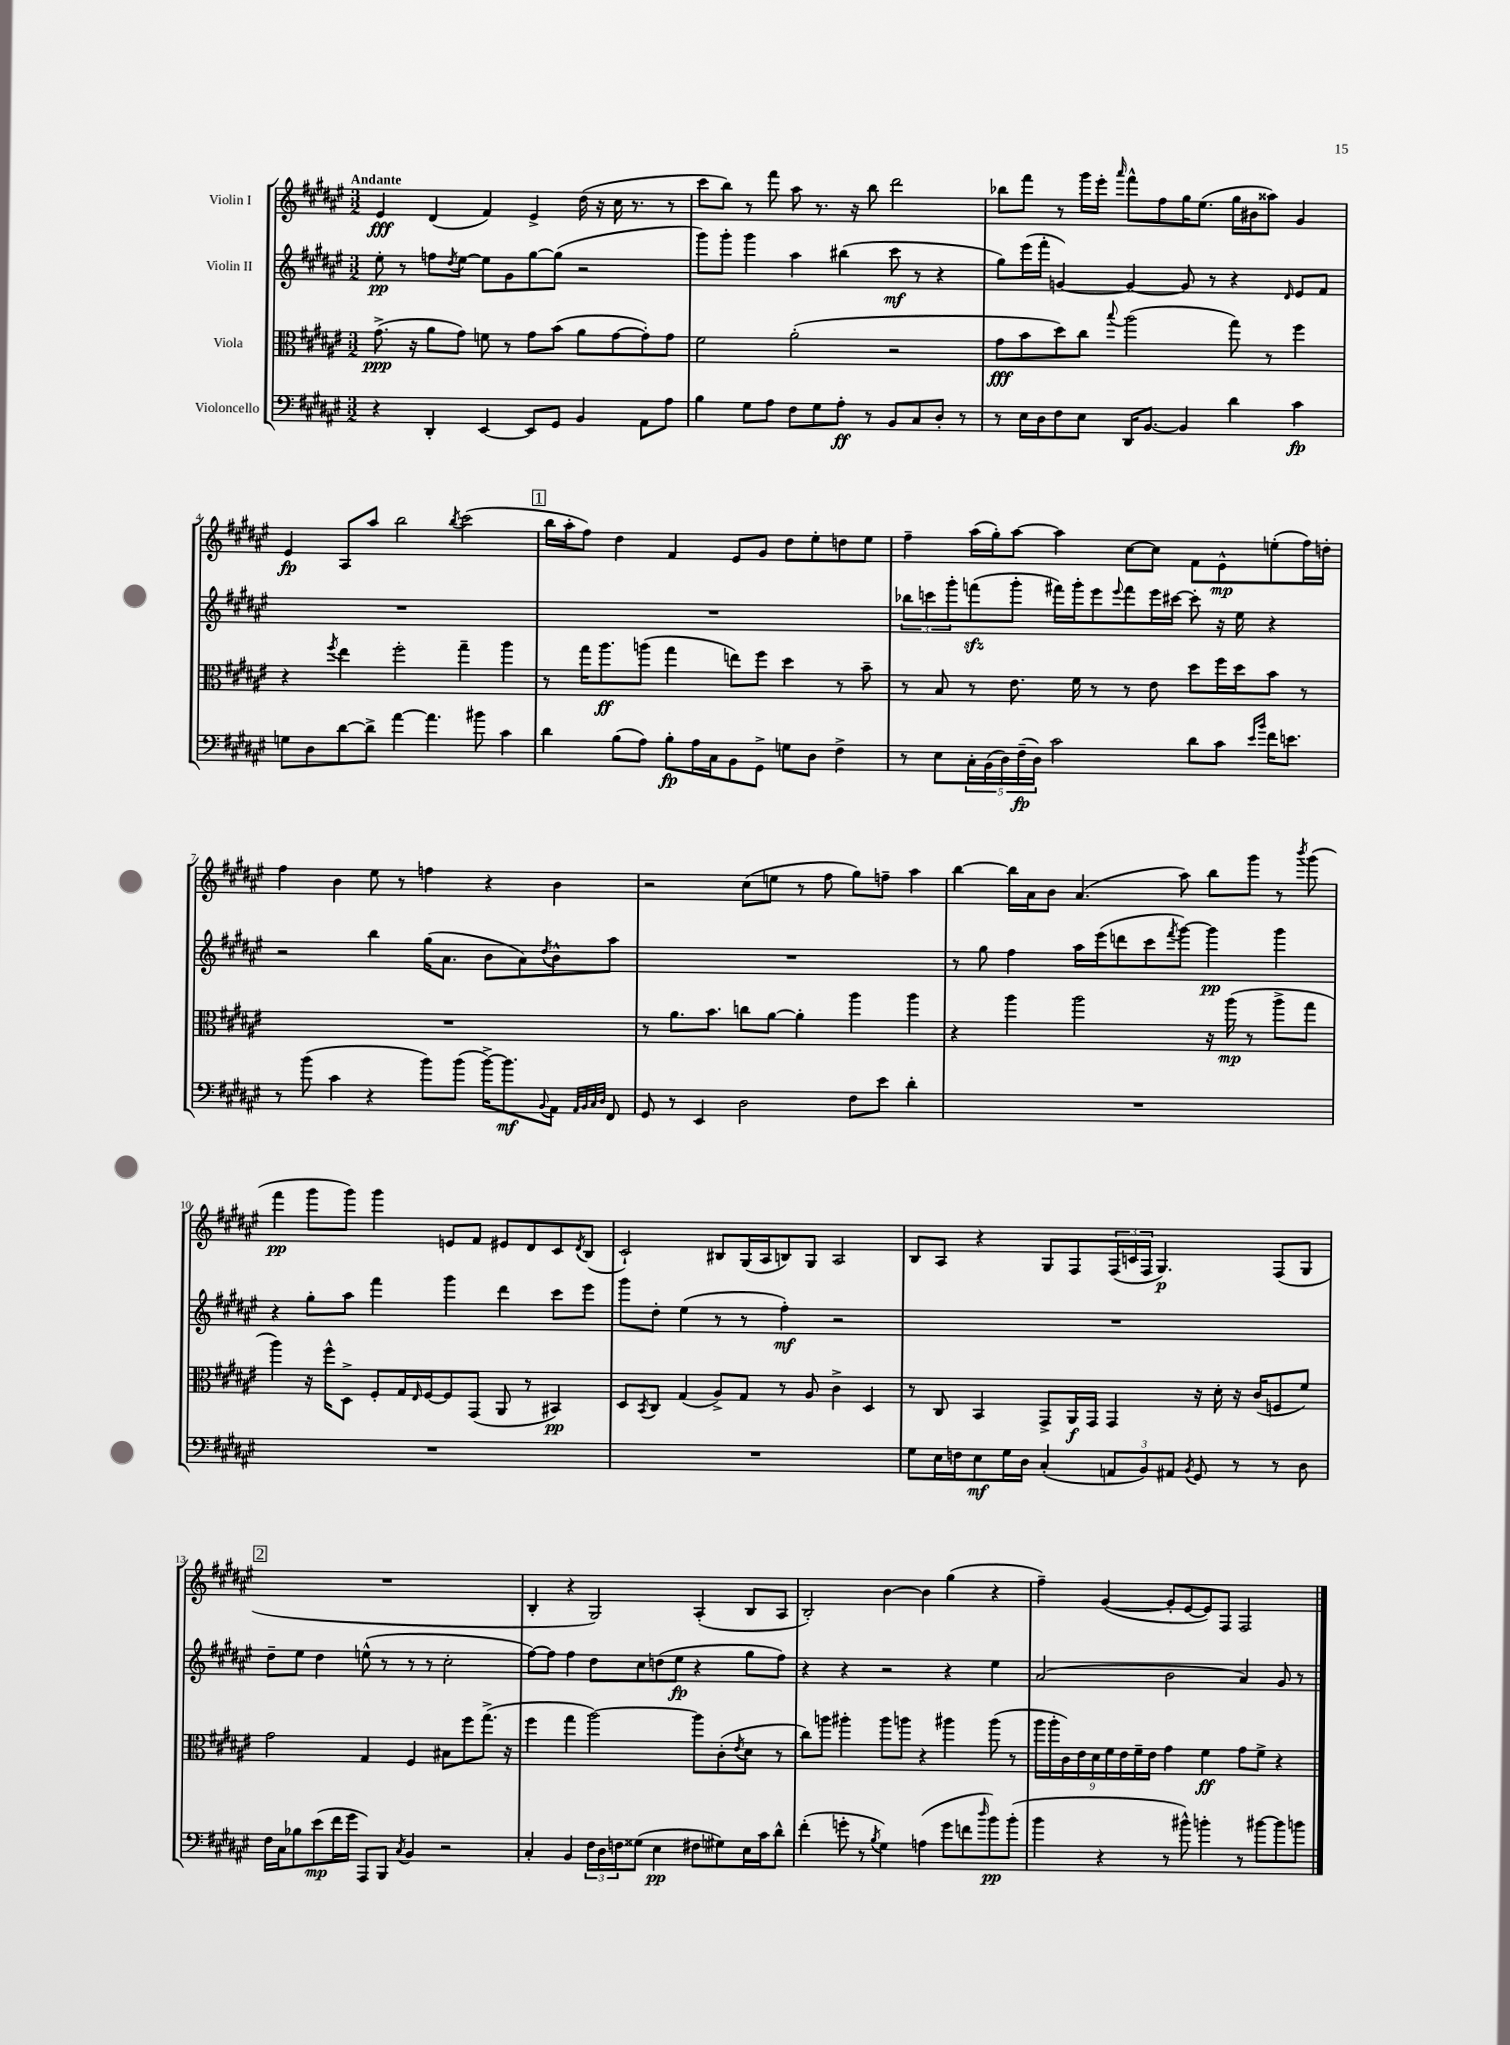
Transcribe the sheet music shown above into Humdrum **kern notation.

**kern	**dynam	**kern	**dynam	**kern	**dynam	**kern	**dynam
*part4	*part4	*part3	*part3	*part2	*part2	*part1	*part1
*staff4	*staff4	*staff3	*staff3	*staff2	*staff2	*staff1	*staff1
*I"Violoncello	*	*I"Viola	*	*I"Violin II	*	*I"Violin I	*
*clefF4	*	*clefC3	*	*clefG2	*	*clefG2	*
*k[f#c#g#d#a#e#]	*	*k[f#c#g#d#a#e#]	*	*k[f#c#g#d#a#e#]	*	*k[f#c#g#d#a#e#]	*
*M3/2	*	*M3/2	*	*M3/2	*	*M3/2	*
=1	=1	=1	=1	=1	=1	=1	=1
!	!	!	!	!	!	!LO:TX:a:B:t=Andante	!
4r	.	(8.g#^\	ppp	8ee#'\	pp	4e#/	fff
.	.	.	.	8r	.	.	.
.	.	16r	.	.	.	.	.
4DD#'/	.	8a#\L	.	8ffn\L	.	(4d#/	.
.	.	.	.	8qdd#/	.	.	.
.	.	8g#\J)	.	[8ee#\J	.	.	.
[4EE#/	.	8fn\	.	8ee#\L]	.	4f#/)	.
.	.	8r	.	8g#\	.	.	.
8EE#/L]	.	8g#\L	.	[8gg#\	.	4e#^/	.
8GG#/J	.	(8b\J	.	(8gg#\J]	.	.	.
4BB/	.	8a#\L	.	2r	.	(16dd#\	.
.	.	.	.	.	.	16r	.
.	.	[8g#\	.	.	.	16cc#\	.
.	.	.	.	.	.	8.r	.
8AA#\L	.	8g#'\])	.	.	.	.	.
8A#\J	.	8g#\J	.	.	.	8r	.
=2	=2	=2	=2	=2	=2	=2	=2
4B\	.	2f#\	.	8ggg#\L)	.	8ccc#\L	.
.	.	.	.	8ggg#'\J	.	8bb\J)	.
8G#\L	.	.	.	4ggg#\	.	8r	.
8A#\J	.	.	.	.	.	8fff#\	.
8F#\L	.	(2a#'\	.	4aa#\	.	8aa#\	.
8G#\	.	.	.	.	.	8.r	.
8A#'\J	ff	.	.	(4bb#X\	.	.	.
.	.	.	.	.	.	16r	.
8r	.	.	.	.	.	8bb\	.
8BB/L	.	2r	.	8ccc#\	mf	2ddd#\	.
8C#/	.	.	.	8r	.	.	.
8D#'/J	.	.	.	4r	.	.	.
8r	.	.	.	.	.	.	.
=3	=3	=3	=3	=3	=3	=3	=3
8r	.	8g#\L	fff	8gg#\L)	.	8bb-X\L	.
16E#\LL	.	8b\	.	(16eee#\L	.	8fff#\J	.
16D#\J	.	.	.	16fff#'\JJ	.	.	.
8F#\	.	8dd#\)	.	[4gn/)	.	8r	.
8E#\J	.	8cc#\J	.	.	.	16ggg#\LL	.
.	.	.	.	.	.	16eee#'\JJ	.
.	.	8qqbb/	.	.	.	16qqaaa#/	.
16DD#/KL	.	(2aa#\	.	4g/_	.	8fff#^^\L	.
[8.BB/J	.	.	.	.	.	.	.
.	.	.	.	.	.	8ff#\	.
4BB/]	.	.	.	8g/]	.	16gg#\K	.
.	.	.	.	.	.	(8.ee#\J	.
.	.	.	.	8r	.	.	.
4d#\	.	8gg#\)	.	4r	.	16gg#\LL	.
.	.	.	.	.	.	16b#X\J	.
.	.	8r	.	.	.	8aa##X\J)	.
.	.	.	.	16qqd#/	.	.	.
4c#\	fp	4ff#\	.	8e#/L	.	4g#/	.
.	.	.	.	8f#/J	.	.	.
!!LO:LB:g=z
=4	=4	=4	=4	=4	=4	=4	=4
8Gn\L	.	4r	.	1.r	.	4e#/	fp
8D#\	.	.	.	.	.	.	.
.	.	8qff#/	.	.	.	.	.
[8d#\	.	4ee#\	.	.	.	8A#/L	.
8d#^\J]	.	.	.	.	.	8aa#/J	.
[4a#\	.	2ff#'\	.	.	.	2bb\	.
4.a#\]	.	.	.	.	.	.	.
.	.	.	.	.	.	8qbb/	.
.	.	4gg#~\	.	.	.	(2ccc#\	.
8b#X\	.	.	.	.	.	.	.
4c#\	.	4aa#\	.	.	.	.	.
!!LO:REH:place=s1:t=1
=5	=5	=5	=5	=5	=5	=5	=5
4d#\	.	8r	.	1.r	.	16bb\LL	.
.	.	.	.	.	.	16aa#'\J	.
.	.	16gg#\KL	.	.	.	8ff#\J)	.
.	.	8.aa#\	ff	.	.	.	.
(8B\L	.	.	.	.	.	4dd#\	.
8A#\J)	.	(8aan\J	.	.	.	.	.
8B'\L	fp	4gg#\	.	.	.	4f#/	.
16A#\L	.	.	.	.	.	.	.
16C#\J	.	.	.	.	.	.	.
8BB\	.	8een\L)	.	.	.	8e#/L	.
8GG#^\J	.	8ff#\J	.	.	.	8g#/J	.
8Gn\L	.	4dd#\	.	.	.	8dd#\L	.
8D#\J	.	.	.	.	.	8ee#'\	.
4F#^\	.	8r	.	.	.	8ddn\	.
.	.	8b~\	.	.	.	8ee#\J	.
=6	=6	=6	=6	=6	=6	=6	=6
8r	.	8r	.	12bb-X\L	.	4ff#~\	.
.	.	.	.	12cccn\	.	.	.
8E#\L	.	8B/	.	.	.	.	.
.	.	.	.	12ggg#'\	.	.	.
20C#'\L	.	8r	.	(8fffnzz\	.	(16aa#\LL	.
(20BB\	.	.	.	.	.	.	.
.	.	.	.	.	.	16gg#'\J)	.
20D#\)	.	.	.	.	.	.	.
.	.	8.e#\	.	8ggg#'\J	.	[8aa#\J	.
(20F#~\	fp	.	.	.	.	.	.
20D#\JJ)	.	.	.	.	.	.	.
2c#\	.	.	.	16fff#X\LL)	.	4aa#\]	.
.	.	16f#\	.	16ggg#'\J	.	.	.
.	.	8r	.	8eee#\	.	.	.
.	.	.	.	8qqeee#/	.	.	.
.	.	8r	.	8fff#\	.	[8cc#\L	.
.	.	8e#\	.	16eee#\L	.	8cc#\J]	.
.	.	.	.	[16ccc#X\JJ	.	.	.
8d#\L	.	8dd#\L	.	8ccc#'\]	.	8f#\L	.
8c#\J	.	16ff#\L	.	16r	.	8e#^^\	mp
.	.	16dd#\J	.	16ee#\	.	.	.
16qqe#/LL	.	.	.	.	.	.	.
16qqb/JJ	.	.	.	.	.	.	.
16f#\KL	.	8b\J	.	4r	.	(8een'\	.
8.en\J	.	.	.	.	.	.	.
.	.	8r	.	.	.	16ff#\L)	.
.	.	.	.	.	.	16ddn'\JJ	.
!!LO:LB:g=z
=7	=7	=7	=7	=7	=7	=7	=7
8r	.	1.r	.	2r	.	4ff#\	.
(8b\	.	.	.	.	.	.	.
4c#\	.	.	.	.	.	4b\	.
4r	.	.	.	4bb\	.	8ee#\	.
.	.	.	.	.	.	8r	.
8b\L)	.	.	.	(16gg#\KL	.	4ffn\	.
.	.	.	.	8.a#\J	.	.	.
(8b\J	.	.	.	.	.	.	.
[16b^\KL)	.	.	.	8b\L	.	4r	.
8.b\]	mf	.	.	.	.	.	.
.	.	.	.	8a#\)	.	.	.
8qqBB/	.	.	.	8qdd#/	.	.	.
8AA#\J	.	.	.	8b^^\	.	4b\	.
32qqAA#/LLL	.	.	.	.	.	.	.
32qqBB/	.	.	.	.	.	.	.
32qqC#/	.	.	.	.	.	.	.
32qqD#/JJJ	.	.	.	.	.	.	.
8FF#/	.	.	.	8aa#\J	.	.	.
=8	=8	=8	=8	=8	=8	=8	=8
8GG#/	.	8r	.	1.r	.	2r	.
8r	.	8.a#\L	.	.	.	.	.
4EE#/	.	.	.	.	.	.	.
.	.	8.b\J	.	.	.	.	.
2D#\	.	8ccn\L	.	.	.	(8cc#\L	.
.	.	[8a#\J	.	.	.	8een\J	.
.	.	4a#'\]	.	.	.	8r	.
.	.	.	.	.	.	8ff#\	.
8F#\L	.	4aa#\	.	.	.	8gg#\L)	.
8e#\J	.	.	.	.	.	8ffn~\J	.
4d#'\	.	4aa#\	.	.	.	4aa#\	.
=9	=9	=9	=9	=9	=9	=9	=9
1.r	.	4r	.	8r	.	[4bb\	.
.	.	.	.	8gg#\	.	.	.
.	.	4aa#\	.	4ff#\	.	16bb\LL]	.
.	.	.	.	.	.	16a#\J	.
.	.	.	.	.	.	8b\J	.
.	.	2aa#\	.	16aa#\LL	.	(4.a#/	.
.	.	.	.	(16eee#\J	.	.	.
.	.	.	.	8dddn\	.	.	.
.	.	.	.	8ccc#\	.	.	.
.	.	.	.	8qfff#/	.	.	.
.	.	.	.	[8ggg#\J)	.	8aa#\)	.
.	.	16r	.	4ggg#\]	pp	8bb\L	.
.	.	(16aa#\	mp	.	.	.	.
.	.	8r	.	.	.	8ggg#\J	.
.	.	8aa#^\L	.	4ggg#\	.	8r	.
.	.	.	.	.	.	8qbbb/	.
.	.	8gg#\J	.	.	.	(8ggg#\	.
!!LO:LB:g=z
=10	=10	=10	=10	=10	=10	=10	=10
1.r	.	4aa#\)	.	4r	.	4fff#\	pp
.	.	16r	.	8gg#'\L	.	8ggg#\L	.
.	.	16ff#^^\KL	.	.	.	.	.
.	.	8D#^\J	.	8aa#\J	.	8ggg#\J)	.
.	.	8F#'/L	.	4fff#\	.	4ggg#\	.
.	.	16G#/L	.	.	.	.	.
.	.	16qqE#/	.	.	.	.	.
.	.	[16F#/J	.	.	.	.	.
.	.	8F#/]	.	4ggg#\	.	8en/L	.
.	.	(8GG#/J	.	.	.	8f#/J	.
.	.	8AA#/	.	4ddd#\	.	8e#X/L	.
.	.	8r	.	.	.	8d#/	.
.	.	4BB#X/)	pp	8ccc#\L	.	8c#/	.
.	.	.	.	.	.	8qd#/	.
.	.	.	.	8eee#\J	.	(8B/J	.
=11	=11	=11	=11	=11	=11	=11	=11
1.r	.	8D#/L	.	8ggg#\L	.	2c#`/)	.
.	.	8qBB/	.	.	.	.	.
.	.	8C#/J	.	8dd#'\J	.	.	.
.	.	(4G#/	.	(4ee#\	.	.	.
.	.	8A#^/L)	.	8r	.	8B#X/L	.
.	.	8G#/J	.	8r	.	(16G#/L	.
.	.	.	.	.	.	16A#/J	.
.	.	8r	.	4ff#'\)	mf	8Bn/)	.
.	.	8A#/	.	.	.	8G#/J	.
.	.	4c#^\	.	2r	.	2A#/	.
.	.	4D#/	.	.	.	.	.
=12	=12	=12	=12	=12	=12	=12	=12
8G#\L	.	8r	.	1.r	.	8B/L	.
16E#\L	.	8C#/	.	.	.	8A#/J	.
16Fn\J	.	.	.	.	.	.	.
8E#\	mf	4BB/	.	.	.	4r	.
16G#\L	.	.	.	.	.	.	.
16D#\JJ	.	.	.	.	.	.	.
(4C#'/	.	8GG#^/L	.	.	.	8G#/L	.
.	.	16AA#/L	f	.	.	8F#/	.
.	.	16GG#/JJ	.	.	.	.	.
12AAn/L	.	4GG#/	.	.	.	(24F#/L	.
.	.	.	.	.	.	24cn/	.
12BB/)	.	.	.	.	.	24F#/JJ	.
.	.	.	.	.	.	4.G#/)	p
12AA#X/J	.	.	.	.	.	.	.
8qBB/	.	.	.	.	.	.	.
8GG#/	.	16r	.	.	.	.	.
.	.	16d#'\	.	.	.	.	.
8r	.	16r	.	.	.	.	.
.	.	(16c#/KL	.	.	.	.	.
8r	.	8Fn/	.	.	.	(8F#/L	.
8D#\	.	8f#/J)	.	.	.	8G#/J	.
!!LO:LB:g=z
!!LO:REH:place=s1:t=2
=13	=13	=13	=13	=13	=13	=13	=13
16F#\LL	.	2g#\	.	8dd#~\L	.	1.r	.
16C#\J	.	.	.	.	.	.	.
8B-X\	.	.	.	8ee#\J	.	.	.
(8e#\	mp	.	.	4dd#\	.	.	.
16f#\L	.	.	.	.	.	.	.
16g#\JJ	.	.	.	.	.	.	.
8AAA#/L)	.	4G#/	.	(8een^^\	.	.	.
8BBB/J	.	.	.	8r	.	.	.
8qC#/	.	.	.	.	.	.	.
4BB/	.	4F#/	.	8r	.	.	.
.	.	.	.	8r	.	.	.
2r	.	8B#X\L	.	2cc#'\	.	.	.
.	.	8ff#\	.	.	.	.	.
.	.	(8.gg#^\J	.	.	.	.	.
.	.	16r	.	.	.	.	.
=14	=14	=14	=14	=14	=14	=14	=14
4C#'/	.	4ff#\	.	[8ff#\L)	.	4B'/	.
.	.	.	.	8ff#\J]	.	.	.
4BB/	.	4gg#\	.	4ff#\	.	4r	.
24F#\LL	.	[2aa#\)	.	8dd#\L	.	2G#/)	.
24D#\	.	.	.	.	.	.	.
24Fn\J	.	.	.	.	.	.	.
(8G##X\J	.	.	.	8cc#\	.	.	.
4E#\	pp	.	.	(8ddn\	.	.	.
.	.	.	.	8ee#\J	fp	.	.
8F#X\L	.	8aa#\L]	.	4r	.	(4A#'/	.
8G#X\)	.	(8c#'\	.	.	.	.	.
.	.	8qe#/	.	.	.	.	.
16E#\L	.	8d#\J	.	8gg#\L	.	8B/L	.
16c#\J	.	.	.	.	.	.	.
8d#^^\J	.	8r	.	8ff#\J)	.	8A#/J	.
=15	=15	=15	=15	=15	=15	=15	=15
(4f#'\	.	8cc#\L)	.	4r	.	2B'/)	.
.	.	8aan\J	.	.	.	.	.
8gn'\	.	4aa#X'\	.	4r	.	.	.
8r	.	.	.	.	.	.	.
8qB/	.	.	.	.	.	.	.
4G#\)	.	8aa#\L	.	2r	.	[4b\	.
.	.	8aan\J	.	.	.	.	.
(4An\	.	4r	.	.	.	4b\]	.
8g\L	.	4aa#X\	.	4r	.	(4gg#\	.
8fn\	.	.	.	.	.	.	.
16qqdd#/	.	.	.	.	.	.	.
8b\)	pp	(8aa#\	.	4ee#\	.	4r	.
(8b'\J	.	8r	.	.	.	.	.
=16	=16	=16	=16	=16	=16	=16	=16
4b\	.	18aa#\LL	.	(2a#/	.	4ff#~\)	.
.	.	18aa#'\	.	.	.	.	.
.	.	18c#\)	.	.	.	.	.
.	.	18e#\	.	.	.	.	.
.	.	18d#\	.	.	.	.	.
4r	.	.	.	.	.	([4g#/	.
.	.	18f#\	.	.	.	.	.
.	.	18e#\	.	.	.	.	.
.	.	18f#~\	.	.	.	.	.
.	.	18e#\JJ	.	.	.	.	.
8r	.	4g#\	.	2b\	.	8g#'/L]	.
8b#X^^\)	.	.	.	.	.	[8e#/	.
4bn'\	.	4f#\	ff	.	.	8e#/])	.
.	.	.	.	.	.	8F#/J	.
8r	.	8g#\L	.	4a#/)	.	2F#/	.
[8b#X\L	.	8f#^\J	.	.	.	.	.
8b#\]	.	4r	.	8g#/	.	.	.
8bn\J	.	.	.	8r	.	.	.
==	==	==	==	==	==	==	==
*-	*-	*-	*-	*-	*-	*-	*-
